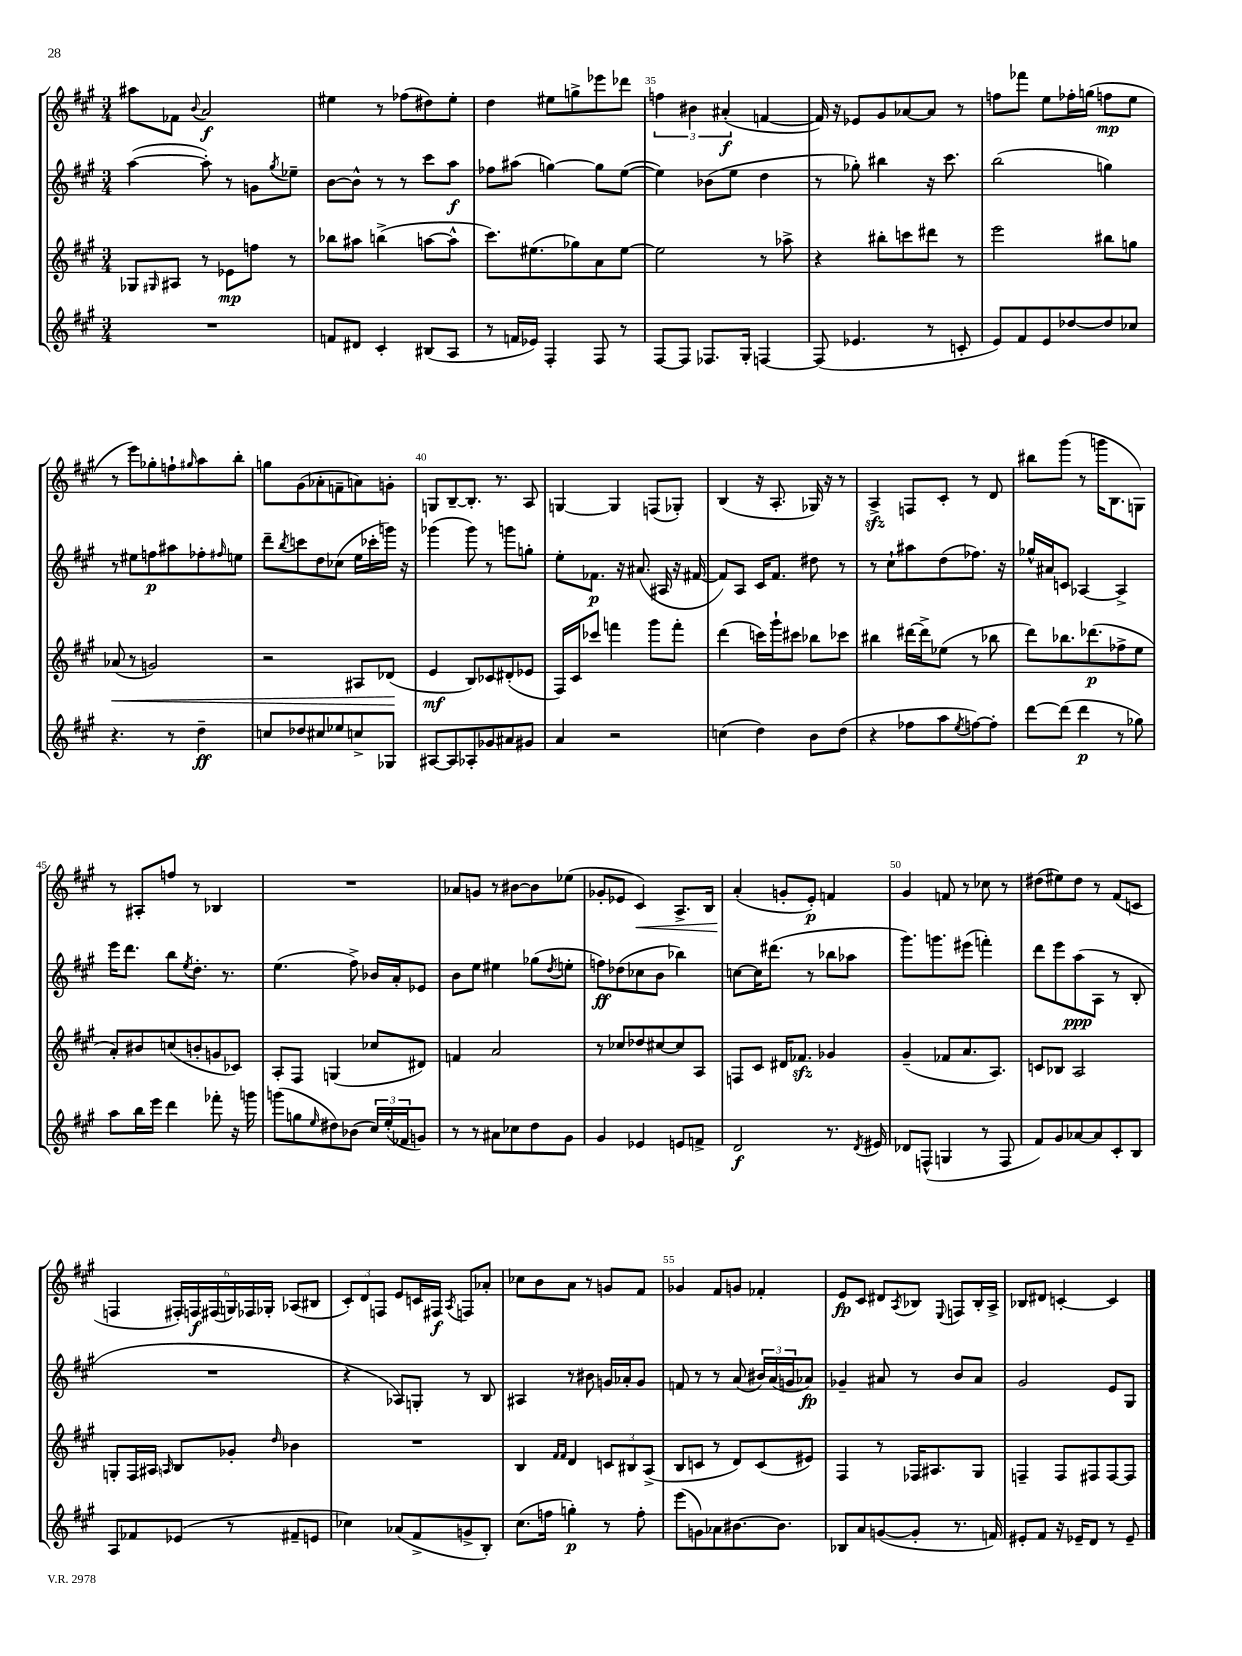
<<
\new StaffGroup <<
\new Staff = "s0" {
    \clef treble \key a \major \numericTimeSignature \time 3/4
    ais''8 fes'8 \appoggiatura { b'8 } a'2\f |
    eis''4 r8 fes''8( dis''8) eis''8-. |
    d''4 eis''8 g''8-> ees'''8 des'''8 |
    \tuplet 3/2 { f''4 bis'4 ais'4-.\f( } f'4~ |
    f'16) r16 ees'8 gis'8 aes'8~ aes'8 r8 |
    f''8 fes'''8 e''8 fes''16-. g''16( f''8\mp e''8 |
    r8 e'''8) ges''8-. f''8-! \grace { gis''16 } a''8 b''8-. |
    g''8 gis'8( aes'8-. f'8-- a'8) g'8-. |
    g8 b8~-- b8.-. r8. a8 |
    g4~ g4 f8( ges8-.) |
    b4( r16 a8.-. ges16) r16 r8 |
    a4->\sfz f8 cis'8-. r8 d'8 |
    bis''8 gis'''8( r8 g'''16 b8. g8) |
    r8 ais8-. f''8 r8 bes4 |
    R2. |
    aes'8 g'8 r8 bis'8~ bis'8 ees''8( |
    ges'8-. ees'8 cis'4\<) a8.-> b16 |
    a'4-.\!( g'8-. e'8-.\p) f'4 |
    gis'4 f'8 r8 ces''8 r8 |
    dis''8( eis''8) dis''8 r8 fis'8( c'8 |
    f4 \tuplet 6/4 { fis16-.) f16\f fis16( g16) fes16 ges16-. } aes8( bis8 |
    \tuplet 3/2 { cis'8-.) d'8 f8 } e'8 c'16 fis16\f \acciaccatura { a8 } f8 aes'8-. |
    ces''8 b'8 a'8 r8 g'8 fis'8 |
    ges'4 fis'8 g'8 fes'4-. |
    e'8\fp cis'8 dis'8 \acciaccatura { a8 } bes8 \appoggiatura { e8 } f8 bes16-. a16-> |
    bes8 dis'8 c'4~-. c'4 \bar "|." |
}
\new Staff = "s1" {
    \clef treble \key a \major \numericTimeSignature \time 3/4
    a''4~( a''8-.) r8 g'8 \acciaccatura { gis''8 } ees''8-- |
    b'8~ b'8-^ r8 r8 cis'''8 a''8\f |
    fes''8 ais''8( g''4~) g''8 e''8~( |
    e''4) bes'8( e''8 d''4 |
    r8 ges''8-.) bis''4 r16 cis'''8. |
    b''2( g''4) |
    r8 eis''8 f''8\p ais''8 fes''8-. \grace { fis''16 } e''8 |
    d'''8-- \acciaccatura { b''8 } c'''8 d''8 ces''8( e''16 ces'''16-. g'''16) r16 |
    ges'''4( ges'''8) r8 g'''8 g''8-. |
    e''8-. fes'8.\p r16 ais'8.( ais16 r16 fis'16~ |
    fis'8) a8 cis'16 fis'8. dis''8 r8 |
    r8 cis''8-! ais''8 d''8( fes''8.) r16 |
    ges''16-^ ais'16 c'8 aes4~ aes4-> |
    e'''16 d'''8. b''8 \acciaccatura { e''8 } d''8.-. r8. |
    e''4.( fis''8->) bes'16 a'16-. ees'8 |
    b'8 e''8 eis''4 ges''8( \acciaccatura { d''8 } e''8-. |
    f''8\ff) des''8( ces''8 b'8 bes''4) |
    c''8~ c''16 dis'''8.( r8 bes''8 aes''8 |
    gis'''8.) g'''8. eis'''8( f'''4-.) |
    d'''8 e'''8 a''8\ppp( a8 r8 b8-. |
    R2. |
    r4 aes8) g8-. r8 b8 |
    ais4 r8 bis'8 g'16 aes'16-. g'8 |
    f'8 r8 r8 a'8( \tuplet 3/2 { bis'16) a'16( g'16 } aes'8\fp) |
    ges'4-- ais'8 r8 b'8 ais'8 |
    gis'2 e'8 gis8 \bar "|." |
}
\new Staff = "s2" {
    \clef treble \key a \major \numericTimeSignature \time 3/4
    ges8 \grace { gis16 } ais8 r8 ees'8\mp f''8 r8 |
    bes''8 ais''8 b''4->( a''8~ a''8-^ |
    cis'''8.) eis''8.( ges''8) a'8 eis''8~ |
    eis''2 r8 aes''8-> |
    r4 bis''8-. c'''8 dis'''8 r8 |
    e'''2 bis''8 g''8 |
    aes'8\<( r8 g'2) |
    r2 ais8 des'8\!( |
    e'4\mf b8) ces'8 dis'8-.( ees'8 |
    fis16) cis'16 ces'''8 f'''4 gis'''8 f'''8-. |
    d'''4( c'''16) gis'''16-! cis'''8 bes''8 ces'''8 |
    bis''4 dis'''16~ dis'''16-> ees''8( r8 bes''8 |
    d'''8) bes''8. des'''8.\p( fes''8-> e''8 |
    a'8-.) bis'8 c''8( b'8-. g'8 ces'8) |
    a8-. fis8 g4( ces''8 dis'8) |
    f'4 a'2 |
    r8 ces''8 des''8 cis''8~ cis''8 a8 |
    f8 cis'8 dis'16 fes'8.\sfz ges'4 |
    gis'4--( fes'8 a'8. a8.) |
    c'8 bes8 a2 |
    g8-. fis16 ais16 \grace { a16 } b8 ges'8-. \grace { d''16 } bes'4 |
    R2. |
    b4 \grace { fis'16 fis'16 } d'4 \tuplet 3/2 { c'8 bis8 a8->( } |
    b8 c'8 r8 d'8) c'8( eis'8) |
    fis4 r8 fes16 ais8. gis8 |
    f4-- f8 fis8 fis8~ fis8 \bar "|." |
}
\new Staff = "s3" {
    \clef treble \key a \major \numericTimeSignature \time 3/4
    R2. |
    f'8 dis'8 cis'4-. bis8( a8 |
    r8 f'16 ees'16) fis4-. fis8 r8 |
    fis8~ fis8 fes8. gis16-. f4~ |
    f8( ees'4. r8 c'8-. |
    e'8) fis'8 e'8 des''8~ des''8 ces''8 |
    r4. r8 d''4--\ff |
    c''8 des''8 cis''8 ees''8 c''8-> ges8 |
    ais8~ ais8 aes8-. ges'8 ais'8 gis'8 |
    a'4 r2 |
    c''4( d''4) b'8 d''8( |
    r4 fes''8 a''8 \acciaccatura { e''8 } f''8~) f''8-. |
    d'''8~ d'''8( d'''4\p r8 ges''8) |
    a''8 b''16 e'''16 d'''4 fes'''8-. r16 g'''16 |
    g'''8( g''8 \grace { e''16 } dis''8) bes'8( \tuplet 3/2 { cis''16) e''16-.( fes'16 } g'8) |
    r8 r8 ais'8 ces''8 d''8 gis'8 |
    gis'4 ees'4 e'8 f'8-> |
    d'2\f r8. \acciaccatura { d'8 } eis'16 |
    des'8 f8-^( g4 r8 f8 |
    fis'8) gis'8 aes'8~ aes'8 cis'8-. b8 |
    a8 fes'8 ees'8( r8 fis'8-- e'8 |
    ces''4) aes'8( fis'8-> g'8-> b8-.) |
    cis''8.( f''16 g''4-.\p) r8 f''8-. |
    e'''8( g'8) aes'8 bis'8.~ bis'8. |
    bes8 a'8 g'8~( g'8-. r8. f'16) |
    eis'8-. fis'8 r16 ees'16-- d'8 r8 ees'8-- \bar "|." |
}
>>
>>
\layout { \context { \Score currentBarNumber = #32 \override BarNumber.break-visibility = ##(#f #t #t) barNumberVisibility = #(every-nth-bar-number-visible 5) } }
